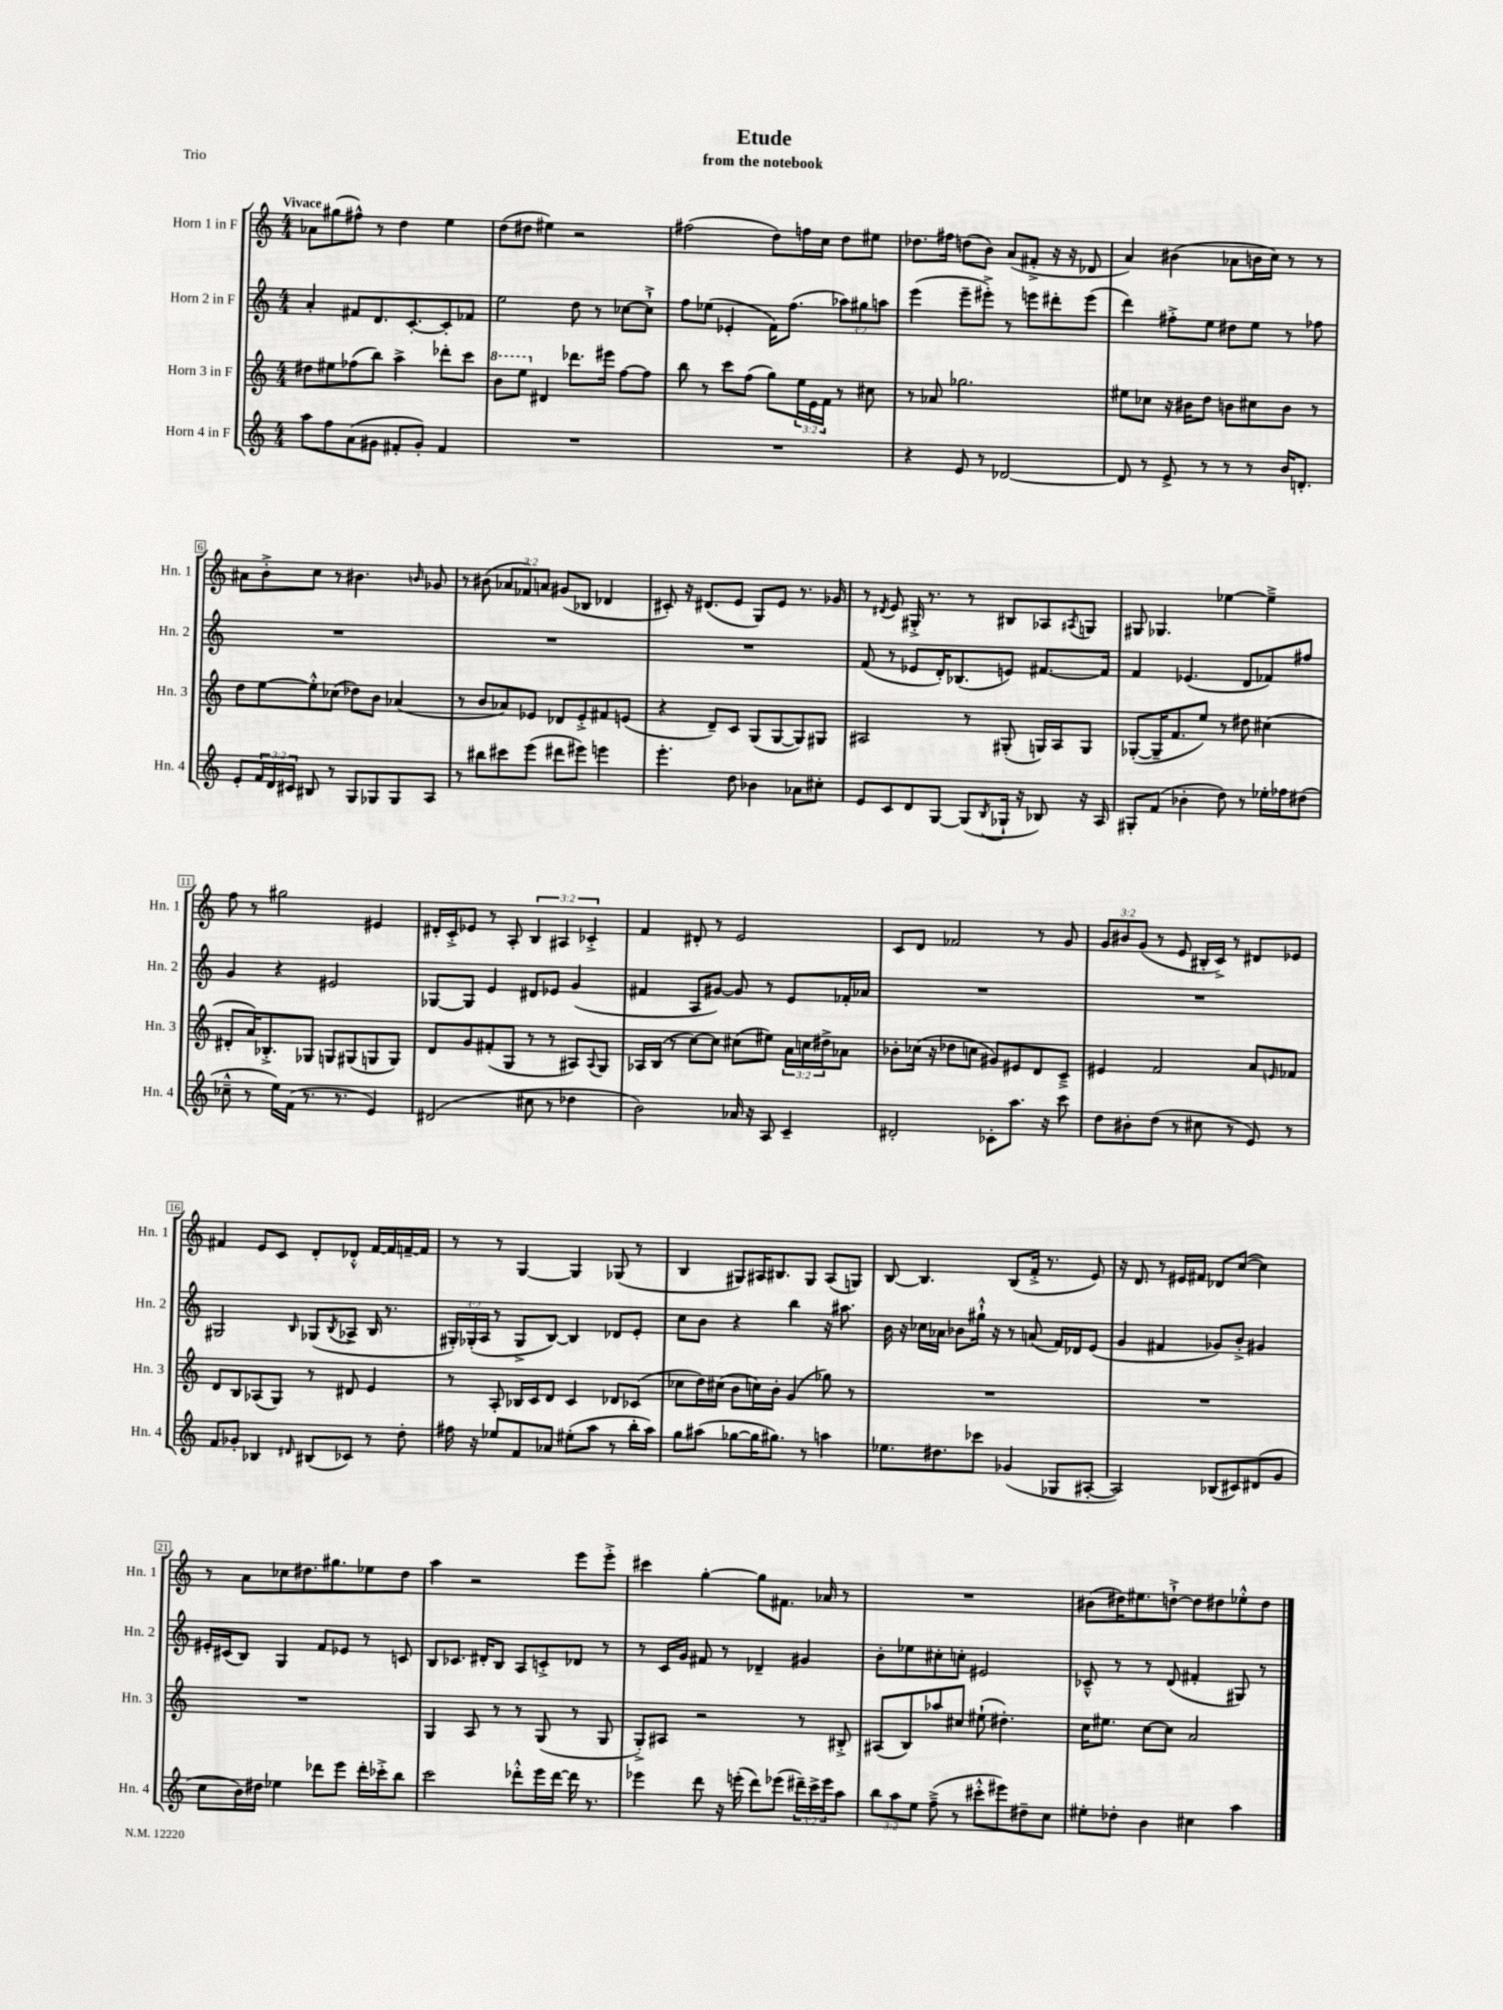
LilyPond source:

\header { title = "Etude" subtitle = "from the notebook" piece = "Trio" }
<<
\new StaffGroup <<
\new Staff = "s0" \with { instrumentName = "Horn 1 in F" shortInstrumentName = "Hn. 1" } {
    \clef treble \key c \major \numericTimeSignature \time 4/4 \override Staff.TupletNumber.text = #tuplet-number::calc-fraction-text \tempo "Vivace"
    aes'8 gis''8( fis''8-^) r8 d''4 e''4 |
    d''8( dis''8 eis''4) r2 |
    fis''2( d''8) f''16 c''16 d''8 eis''8 |
    des''8. fis''16 d''8( b'8) a'8( fis'8-.-> r16 r16 des'8 |
    a'4) bis'4( aes'8 b'16 c''16) r8 r8 |
    ais'8 b'8-.-> c''8 r8 bis'4. \grace { b'16 } ges'8 |
    r8 bis'8( \tuplet 3/2 { aes'8 fes'8) a'8 } gis'8( bes8 des'4 |
    cis'8-.) r16 dis'8.( e'8 g8) e'8 r8. ges'16 |
    r8 \acciaccatura { dis'8 } e'8 gis16-.-> r8. r8 bis8 aes8 \acciaccatura { ais8 } g8 |
    gis8 ges4. ees''4~ ees''4---> |
    f''8 r8 gis''2 eis'4 |
    dis'16-. c'16-.-> ees'8 r8 a8-. \tuplet 3/2 { b4 ais4 ces'4-.-> } |
    f'4 dis'8-. r8 e'2 |
    c'8 d'8 fes'2 r8 g'8 |
    \tuplet 3/2 { g'8 bis'8 g'8( } r8 e'8 bis16-. c'16->) r8 dis'8 ees'8 |
    fis'4 e'8 c'8 d'8-. des'8-.-^ fis'16~ fis'16 f'16~-- f'16 |
    r8 r8 g4~ g4 ges8( r8 |
    b4 gis8) ais16 bis8. gis8 ais8( g8) |
    b8~ b4. b8( f'16-.-> r8. e'8) |
    r16 d'8. r8 eis'16 fis'16 des'8 c''8~( c''4) |
    r8 a'8 ces''8 dis''8. gis''8. ees''8 dis''8 |
    a''4 r2 e'''8 e'''8-.-> |
    cis'''4 g''4~-. g''8 fis'8. aes'16 r8 |
    R1 |
    bis'8( dis''16) eis''8. d''8~-!-> d''8 dis''8 ees''8-.-^ dis''8 \bar "|." |
}
\new Staff = "s1" \with { instrumentName = "Horn 2 in F" shortInstrumentName = "Hn. 2" } {
    \clef treble \key c \major \numericTimeSignature \time 4/4 \override Staff.TupletNumber.text = #tuplet-number::calc-fraction-text
    a'4-. fis'8 d'8. c'8.~-. c'8-. fes'8 |
    e''2 d''8 r8 ces''8~ ces''8-!-> |
    f''8 ees''8( ees'4-. f'16) f''8.( \tuplet 3/2 { aes''8) gis''8 a''8 } |
    e'''4( e'''8-- eis'''8-.->) r8 e'''8 dis'''8-. e'''8( |
    d'''4) fis''8-.-> e''8 dis''8 e''8 r8 fes''8 |
    R1 |
    R1 |
    R1 |
    f'8( r8 ees'8 d'16-.) bes8.( e'8) fis'8.~ fis'16 |
    f'4 ees'4.( d'8 fes'8) fis''8 |
    g'4 r4 eis'2 |
    ges8~ ges8 e'4 dis'8 ees'8 g'4( |
    fis'4 a8 gis'8~) gis'8 r8 e'8 fes'16-. aes'16 |
    R1 |
    R1 |
    gis2 \grace { b16 } ges8( \acciaccatura { b8 } aes8-> b16 r8. |
    \tuplet 3/2 { gis16-.) ges16-.( a16 } r8 ges8-> b8~) b4 des'8 e'8-. |
    c''8 b'8 r4 b''4 r16 ais''8. |
    b'16 r16 ces''16 aes'16 bes'8 gis''16-!-^ r16 r8 a'8( f'16) des'16 e'8( |
    g'4 fis'4 ges'8) b'8-.-> gis'4 |
    eis'16-. cis'16( b8) g4 f'8 ees'8 r8 c'8 |
    b8 ces'8. dis'16-. b8 a8 c'8-.-> des'8 r8 |
    r8 c'16 g'16 fis'8 r8 des'4-- gis'4 |
    b'8-. ees''8 cis''8-. c''8-. eis'2 |
    ces'8---^ r8 r8 d'8( fis'4-. gis8) r8 \bar "|." |
}
\new Staff = "s2" \with { instrumentName = "Horn 3 in F" shortInstrumentName = "Hn. 3" } {
    \clef treble \key c \major \numericTimeSignature \time 4/4 \override Staff.TupletNumber.text = #tuplet-number::calc-fraction-text
    dis''8 eis''8 fes''8( b''8) a''4-> des'''8-. c'''8 |
    \ottava #1 b''8 e'''8 \ottava #0 dis'4 des'''8. eis'''16 f''8~ f''8 |
    b''8 r8 c'''8 f''8( g''8) \tuplet 3/2 { e''16 e'16 f'16 } r8 cis''8 |
    r8 aes'8 ges''2. |
    eis''8 ces''8 r16 bis'16 d''8 b'8 cis''8 b'8 r8 |
    d''8 e''8~ e''8-.-^ ces''8( des''8) b'8 aes'4( |
    r8 b'8 aes'8) ees'8 des'8 ees'8-.-> fis'8 e'8( |
    r4 d'8--) c'8 g8( g8~ g8) gis8 |
    ais2 r8 gis8-.( g16) ais16 g8 |
    ges8~-.( ges16-- f'8. e''8) r8 dis''8 cis''4( |
    dis'8-. a'16) bes8.-.-> ges8 g8 gis8( g8 g8) |
    d'8 g'8 fis'8-.( g8 r8 r8 ais8) \appoggiatura { ais8 } g8 |
    aes16 b16( r8 c''8~) c''8 cis''8( eis''8) \tuplet 3/2 { a'16 c''16 dis''16-> } aes'8 |
    bes'8-. ces''16( r16 des''8 c''8 gis'8) eis'8 d'8 c'8---> |
    eis'4 f'2 a'8 \grace { e'16 } fes'8 |
    d'8 b8 aes8( g8) r8 dis'8 e'4 |
    r8 a8-. bes16 c'16 d'8 c'4 des'8 ces'8( |
    ces''8 d''16) cis''16( b'8 c''16) b'16-. g'4( ges''8) r8 |
    R1 |
    R1 |
    R1 |
    g4 a8 r8 r8 g8( r8 g8 |
    g8-.->) ais8 r2 r8 bis8-.-> |
    ais8( b8) aes''8 cis''8 eis''8-!( dis''4.-.) |
    c''16 eis''8. c''8~ c''8 a'2 \bar "|." |
}
\new Staff = "s3" \with { instrumentName = "Horn 4 in F" shortInstrumentName = "Hn. 4" } {
    \clef treble \key c \major \numericTimeSignature \time 4/4 \override Staff.TupletNumber.text = #tuplet-number::calc-fraction-text
    a''8 f''8 a'8( gis'8 fis'8-. gis'8-.) fis'4 |
    R1 |
    R1 |
    r4 e'8 r8 des'2~ |
    des'8 r8 e'8-> r8 r8 r8 b'16 d'8.-. |
    e'8-. \tuplet 3/2 { f'16 d'16 cis'16 } bis8 r8 g8 ges8 ges8 a8 |
    r8 bis''8 cis'''8 e'''8( dis'''8 eis'''8) e'''4 |
    e'''4.-. d''8 bes'4 aes'8 cis''8-. |
    e'8 c'8 d'8 g8~ g8( \acciaccatura { b8 } ges16-! r16 bes8) r16 a16 |
    gis8-. f'8( bes'4-. d''8) r8 ees''16-. fes''16 dis''8( |
    ces''8---^ r8 e''16) f'16( r8. r8. e'4) |
    dis'2( cis''8 r8 des''4 |
    b'2) aes'16 r16 a8 c'4-- |
    dis'2-. ces'8-. a''8. r16 c'''8 |
    d''8 bis'8-. d''8( r8 cis''8 r8 e'8) r8 |
    f'8 ges'8-. bes4 \grace { dis'16 } bis8( ces'8) r8 d''8-. |
    fis''16 r16 ees''8 f'8 aes'8 eis''8-.( a''8 r8 b''16-. a''16) |
    g''8 ais''8( ges''8~ ges''16 gis''8.) r8 a''4 |
    ees''8. dis''8. ces'''8 ges'4( ges8 ais8~-. |
    ais2) bes8( cis'8) dis'8( g'8 |
    c''8 b'16) dis''16 ees''4 des'''8 e'''8 des'''16-. ces'''16-.-> b''8 |
    c'''2 des'''8-.-^ e'''16 des'''16~ des'''16 r8. |
    ees'''4 d'''8 r16 e'''16-.( d'''8) ees'''8( \tuplet 3/2 { dis'''16--) c'''16-> ees'''16 } a''8 |
    \tuplet 3/2 { b''8 a''8 e''8 } f''8--->( r8 cis'''8-.-^ eis'''8) dis''8-- c''8 |
    eis''8-. des''8-. b'4 cis''4 a''4 \bar "|." |
}
>>
>>
\layout { \context { \Score \override BarNumber.stencil = #(make-stencil-boxer 0.1 0.3 ly:text-interface::print) } }
